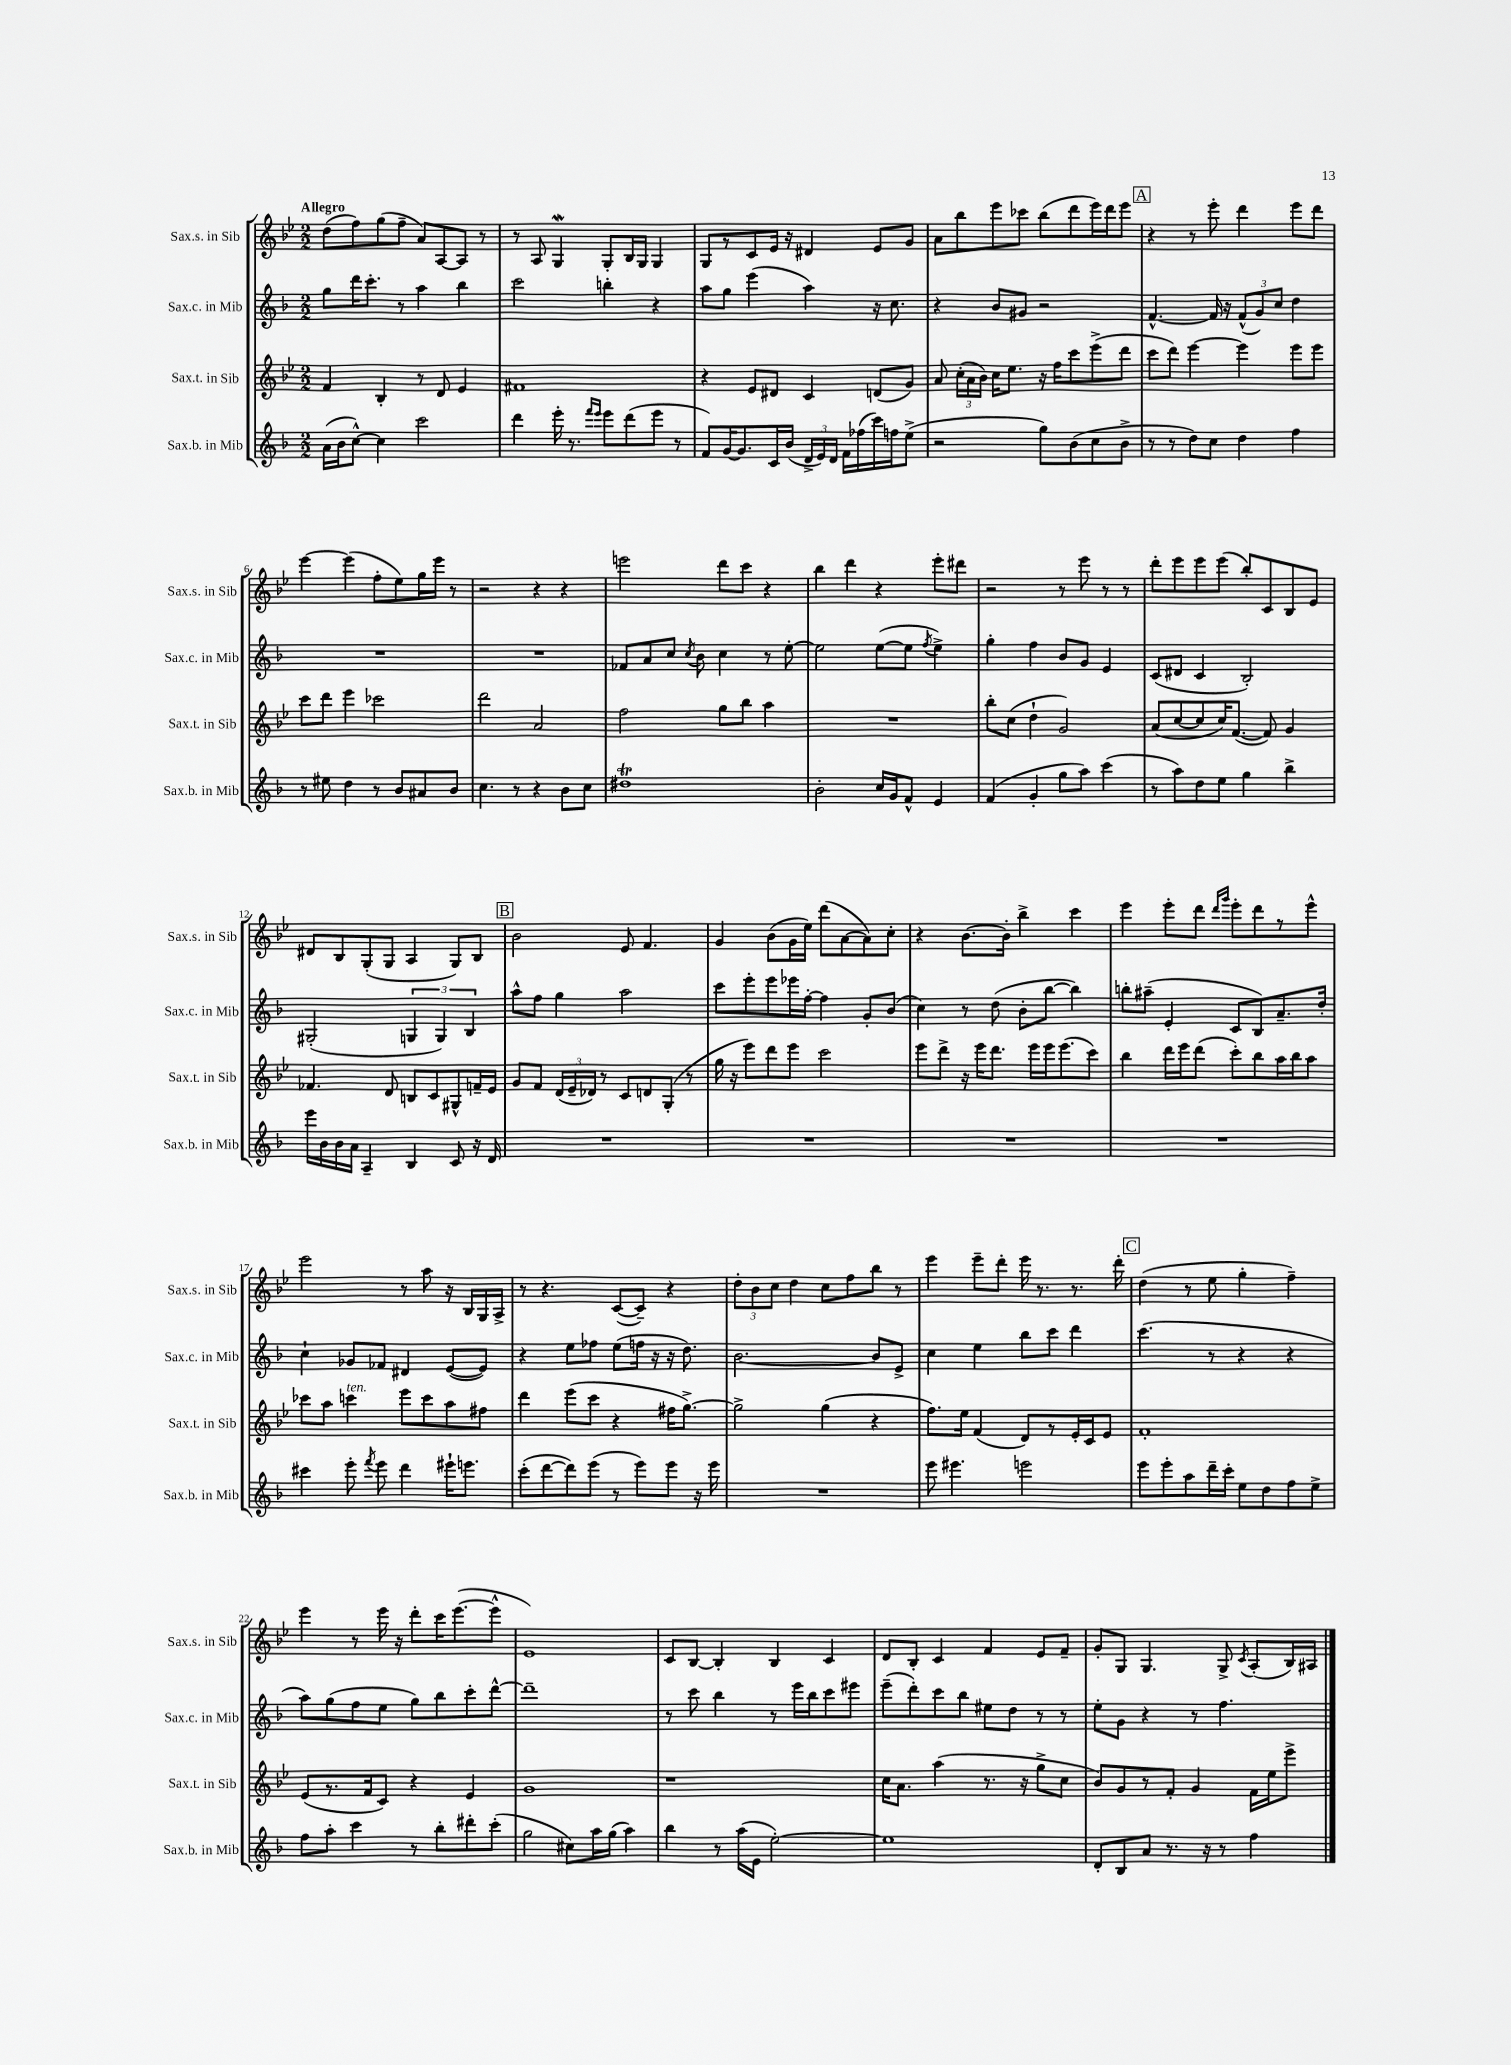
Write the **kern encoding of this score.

**kern	**kern	**kern	**kern
*staff4	*staff3	*staff2	*staff1
*clefG2	*clefG2	*clefG2	*clefG2
*k[b-]	*k[b-e-]	*k[b-]	*k[b-e-]
*M2/2	*M2/2	*M2/2	*M2/2
(16a	4f	8gg	(8dd
16b-	.	.	.
[8cc^^)	.	16ddd	8ff)
.	.	8.ccc'	.
4cc]	4B-'	.	(8gg
.	.	8r	8ff~
2ccc	8r	4aa	8a)
.	8d	.	[8A
.	4e-	4bb-	8A]
.	.	.	8r
=	=	=	=
4ddd	1f#	2ccc	8r
.	.	.	8A
16eee'	.	.	4G
8.r	.	.	.
16qqfff	.	.	.
16qqeee	.	.	.
8eee	.	4bb'	8G'
(8ddd	.	.	16B-
.	.	.	16G
8eee	.	4r	4G
8r	.	.	.
=	=	=	=
8f)	4r	8aa	8G
[16g	.	8gg	8r
8.g]	.	.	.
.	8e-	(4eee	8c
16c	8d#	.	16e-
(16b-	.	.	16r
24d^	4c	4aa)	4d#
24e)	.	.	.
24d	.	.	.
16f	.	.	.
(16ff-	.	.	.
16ccc)	(8d	16r	8e-
16ff	.	8.cc	.
(8ee^	8g)	.	8g
=	=	=	=
2r	8a	4r	8a
.	(24cc'	.	8bb-
.	24a	.	.
.	24b-)	.	.
.	16cc	8b-	8eee-
.	8.ee-	.	.
.	.	8g#	8ccc-
8gg)	16r	2r	(8bb-
.	16ff	.	.
(8b-	8ccc	.	8ddd
8cc	(8eee-^	.	16eee-)
.	.	.	16ddd
8b-^	8ddd	.	8eee-
=	=	=	=
8r	8ccc	[4.f^^	4r
8r	8ddd)	.	.
8dd)	[4eee-	.	8r
8cc	.	16f]	8eee-'
.	.	16r	.
4dd	4eee-]	(12f^^	4ddd
.	.	12g)	.
.	.	12cc	.
4ff	8eee-	4dd	8eee-
.	8eee-	.	8ddd
=	=	=	=
8r	8ccc	1r	[4eee-
8ee#	8ddd	.	.
4dd	4eee-	.	(4eee-]
8r	2ccc-	.	8ff'
8b-	.	.	8ee-)
8a#	.	.	16gg
.	.	.	16eee-
8b-	.	.	8r
=	=	=	=
4.cc	2ddd	1r	2r
8r	.	.	.
4r	2a	.	4r
8b-	.	.	4r
8cc	.	.	.
=	=	=	=
1dd#	2ff	8f-	2eee
.	.	8a	.
.	.	8cc	.
.	.	8qcc	.
.	.	8b-	.
.	8gg	4cc	8ddd
.	8bb-	.	8ccc
.	4aa	8r	4r
.	.	[8ee'	.
=	=	=	=
2b-'	1r	2ee]	4bb-
.	.	.	4ddd
16cc	.	([8ee	4r
16g	.	.	.
8f^^	.	8ee]	.
.	.	8qff	.
4e	.	4ee^)	8eee-'
.	.	.	8ddd#
=	=	=	=
(4f	8bb-'	4gg'	2r
.	(8cc	.	.
4g'	4dd`	4ff	.
8gg	2g)	8b-	8r
8aa)	.	8g	8eee-
(4ccc	.	4e	8r
.	.	.	8r
=	=	=	=
8r	(8a	(8c	8ddd'
8aa)	[8cc	8d#	8eee-
8dd	8cc]	4c	8eee-
8ee	16cc)	.	(8eee-
.	([8.f	.	.
4gg	.	2B-')	8bb-')
.	8f])	.	8c
4bb-^	4g	.	8B-
.	.	.	8e-
=	=	=	=
16eee	4.f-	(2G#'	8d#
16b-	.	.	.
16b-	.	.	8B-
16a	.	.	.
4A~	.	.	(8G'
.	8d	.	8G
4B-	8B	6G	4A
.	8c	.	.
.	.	6G)	.
8c	8G#^^	.	8G)
.	.	6B-	.
16r	16f~	.	8B-
16d	16e-	.	.
=	=	=	=
1r	8g	8aa^^	2b-
.	8f	8ff	.
.	(24d	4gg	.
.	24e-~	.	.
.	24d-)	.	.
.	8r	.	.
.	8c	2aa	8e-
.	8d	.	4.f
.	(8G'	.	.
.	8r	.	.
=	=	=	=
1r	16gg	8ccc	4g
.	16r	.	.
.	8eee-)	8eee'	.
.	8ddd	8eee	(8b-
.	8eee-	16eee-	16g
.	.	[16ff'	16ee-)
.	2ccc	4ff]	(8ddd
.	.	.	[8a
.	.	8g'	8a])
.	.	(8b-	8cc'
=	=	=	=
1r	8eee-	4cc)	4r
.	8ddd^	.	.
.	16r	8r	[8.b-
.	16eee-	.	.
.	8.ddd	(8dd	.
.	.	.	16b-']
.	.	8b-'	4bb-^
.	16eee-	.	.
.	16eee-	[8bb-	.
.	(8.eee-	.	.
.	.	4bb-])	4ccc
.	8ccc)	.	.
=	=	=	=
1r	4bb-	8bb'	4eee-
.	.	(8aa#~	.
.	16ddd	4e'	8eee-'
.	16eee-	.	.
.	(8ddd	.	8ddd
.	.	.	16qqddd
.	.	.	16qqggg
.	8ccc')	8c	8eee-'
.	8bb-	8B-)	8ddd
.	16aa	8.a~	8r
.	16bb-	.	.
.	8aa	.	8eee-^^
.	.	16dd'	.
=	=	=	=
4ccc#	8ccc-	4cc`	2eee-
.	8aa	.	.
8eee'	4ccc	8g-	.
8qfff	.	.	.
8eee	.	8f-	.
4ddd	8eee-	4d#	8r
.	8ccc	.	8aa
16eee#`	8aa	([8e	16r
8.eee	.	.	16B-
.	8ff#	8e])	16G
.	.	.	16A^
=	=	=	=
(8ccc'	4ddd	4r	8r
[8ddd	.	.	4.r
8ddd])	(8eee-	8ee	.
(8eee	8ccc	8ff-	.
8r	4r	(8ee	([8c
8eee)	.	16ff	8c~])
.	.	16r	.
8eee	16ff#	16r	4r
.	[8.gg^)	8.dd)	.
16r	.	.	.
16eee	.	.	.
=	=	=	=
1r	2gg^]	[2.b-	12dd'
.	.	.	12b-
.	.	.	12cc
.	.	.	4dd
.	(4gg	.	8cc
.	.	.	8ff
.	4r	8b-]	8bb-
.	.	8e^	8r
=	=	=	=
8eee	8.ff)	4cc	4eee-
4.eee#	.	.	.
.	16ee-	.	.
.	(4f	4ee	8eee-~
.	.	.	8ddd'
2eee	8d)	8bb-	16eee-
.	.	.	8.r
.	8r	8ccc	.
.	16e-'	4ddd	8.r
.	16c	.	.
.	8e-	.	.
.	.	.	16ddd'
=	=	=	=
8eee	1f'	(4.ccc	(4dd
8eee'	.	.	.
8aa	.	.	8r
16ddd~	.	8r	8ee-
16ccc'	.	.	.
8ee	.	4r	4gg'
8dd	.	.	.
8ff	.	4r	4ff~)
8ee^	.	.	.
=	=	=	=
8ff	(8e-	8aa)	4eee-
8aa'	8.r	(8gg	.
4ccc	.	8ff	8r
.	16f	.	.
.	8c)	8ee	16eee-
.	.	.	16r
8r	4r	8gg)	8ddd'
8bb-'	.	8bb-	16ccc
.	.	.	([8.eee-
8ddd#'	4e-	8ccc'	.
(8ccc'	.	[8ddd^^	8eee-^^]
=	=	=	=
2gg	1g	1ddd~]	1e-)
8cc#)	.	.	.
16aa	.	.	.
(16gg	.	.	.
4aa)	.	.	.
=	=	=	=
4bb-	1r	8r	8c
.	.	8ccc	[8B-
8r	.	4bb-	4B-']
(16aa	.	.	.
16e	.	.	.
[2ee')	.	8r	4B-
.	.	16eee	.
.	.	16bb-	.
.	.	8ccc	4c
.	.	8eee#	.
=	=	=	=
1ee]	16cc	(8eee~	8d
.	8.a	.	.
.	.	8ddd')	8B-'
.	(4aa	8ccc	4c
.	.	8bb-	.
.	8.r	8ee#	4f
.	.	8dd	.
.	16r	.	.
.	8gg^	8r	8e-
.	8cc	8r	8f~
=	=	=	=
8d'	8b-)	8ee'	8g'
8B-	8g	8g	8G
8a	8r	4r	4.G
8.r	8f'	.	.
.	4g	8r	.
16r	.	.	.
8r	.	4.ff	8G^
.	.	.	8qc
4ff	16f	.	(8A'
.	16ee-	.	.
.	8eee-^	.	16B-)
.	.	.	16A#
==	==	==	==
*-	*-	*-	*-
